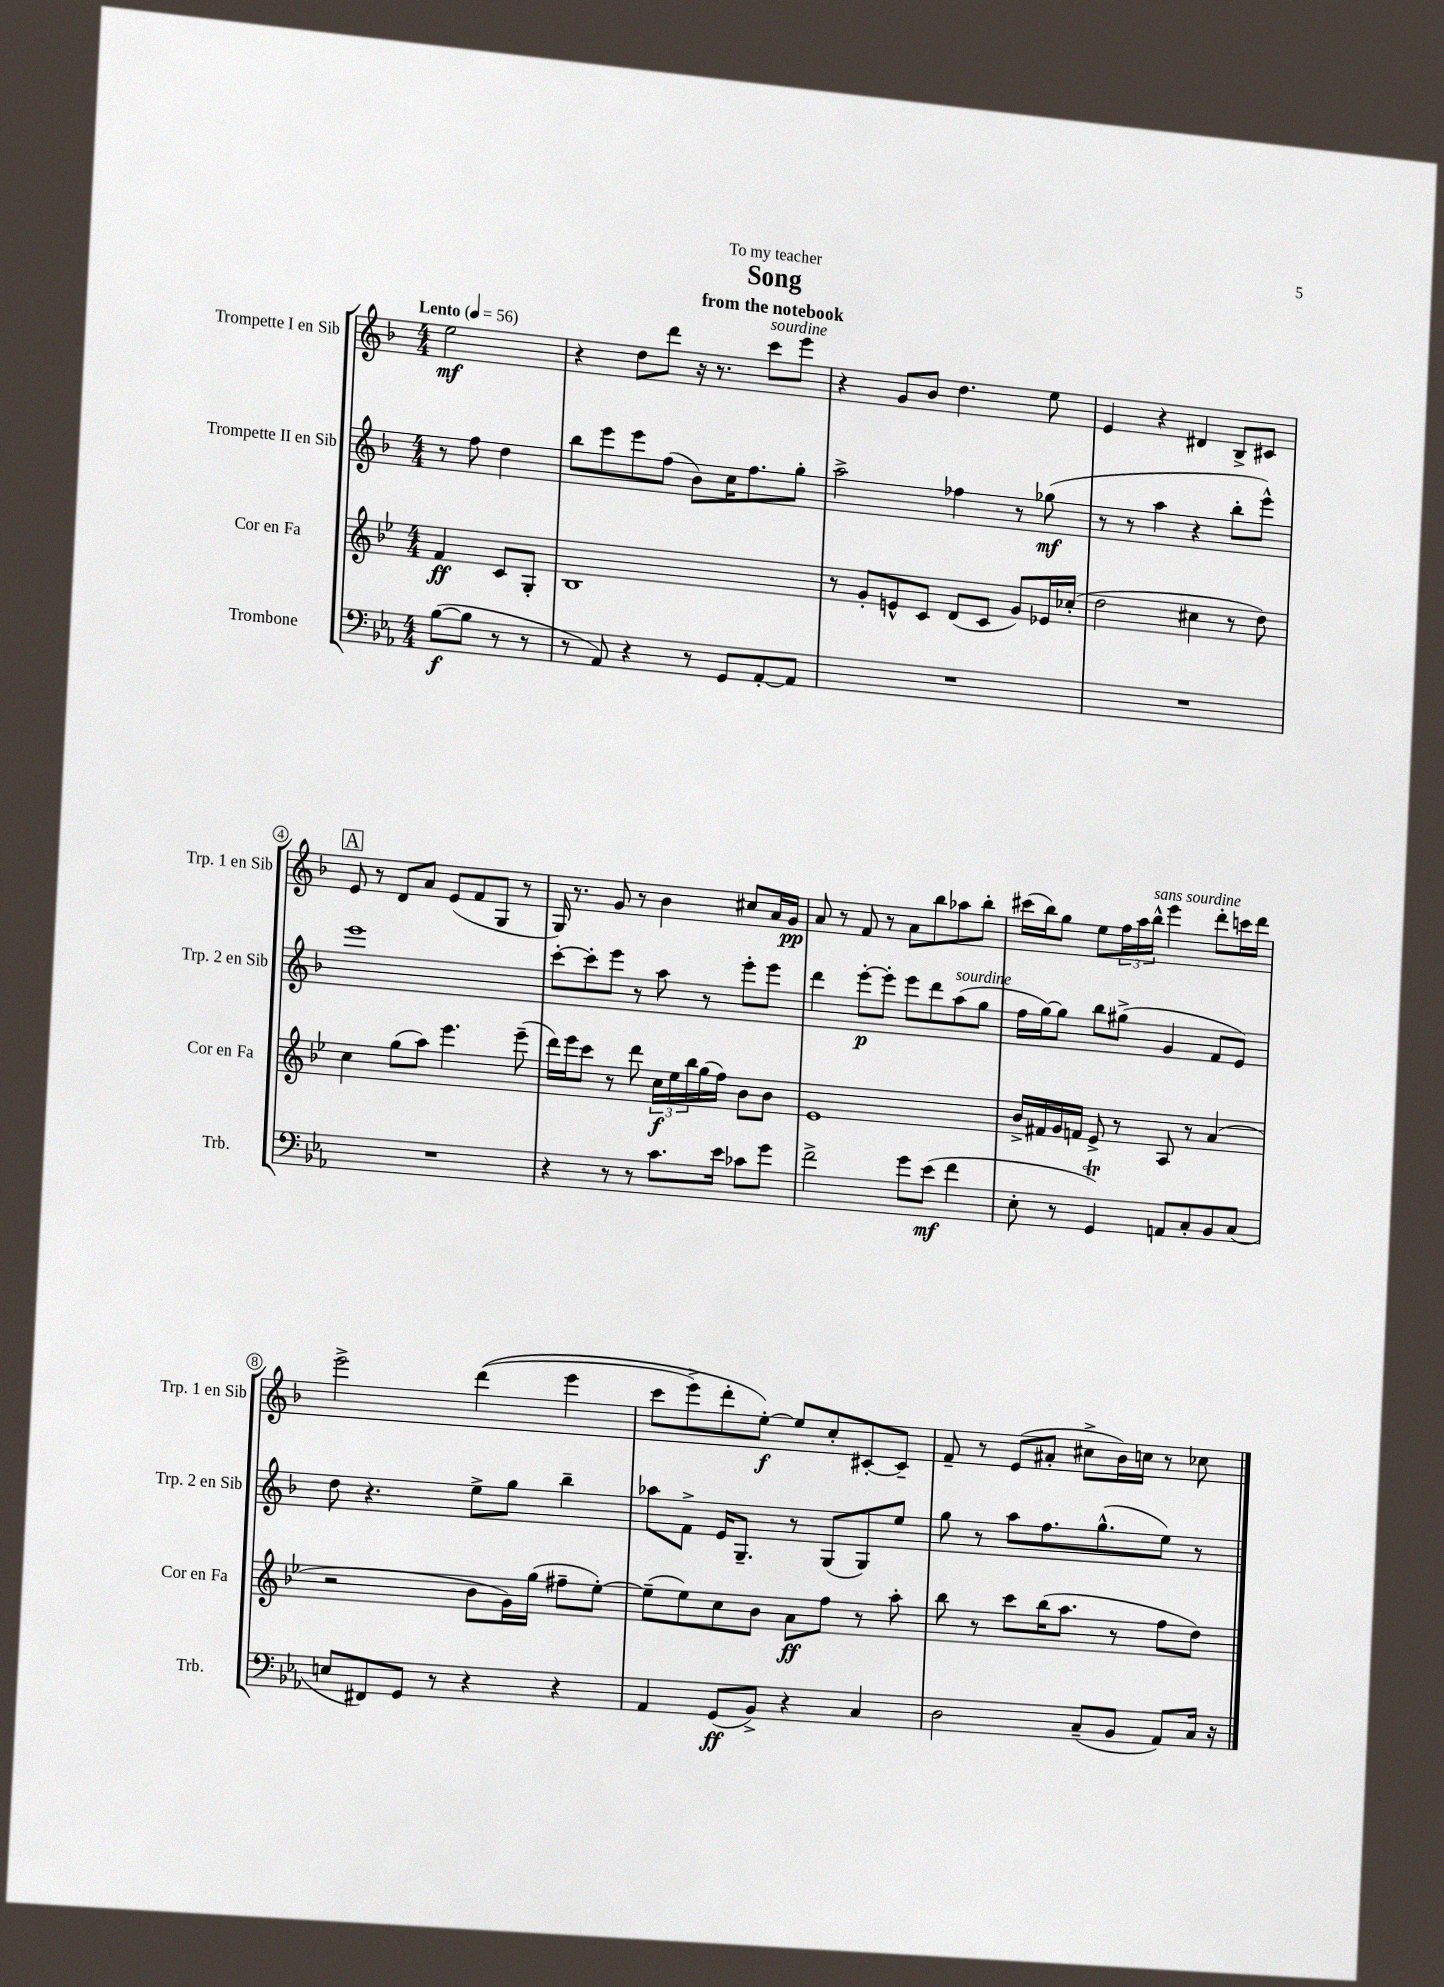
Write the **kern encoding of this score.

**kern	**dynam	**kern	**dynam	**kern	**dynam	**kern	**dynam
*part4	*part4	*part3	*part3	*part2	*part2	*part1	*part1
*staff4	*staff4	*staff3	*staff3	*staff2	*staff2	*staff1	*staff1
*I"Trombone	*	*I"Cor en Fa	*	*I"Trompette II en Sib	*	*I"Trompette I en Sib	*
*I'Trb.	*	*I'Cor en Fa	*	*I'Trp. 2 en Sib	*	*I'Trp. 1 en Sib	*
*clefF4	*	*clefG2	*	*clefG2	*	*clefG2	*
*k[b-e-a-]	*	*k[b-e-]	*	*k[b-]	*	*k[b-]	*
*M4/4	*	*M4/4	*	*M4/4	*	*M4/4	*
*MM56	*	*MM56	*	*MM56	*	*MM56	*
=	=	=	=	=	=	=	=
!	!	!	!	!	!	!LO:TX:a:B:t=Lento	!
([8B-\L	f	4f/	ff	8r	.	2ee\	mf
8B-\J]	.	.	.	8ff\	.	.	.
8r	.	8c/L	.	4dd\	.	.	.
8r	.	8G'/J	.	.	.	.	.
=1	=1	=1	=1	=1	=1	=1	=1
8r	.	1B-	.	8bb-\L	.	4r	.
8AA-/)	.	.	.	8eee\	.	.	.
4r	.	.	.	8eee\	.	8dd\L	.
.	.	.	.	(8ff\J	.	8ddd\J	.
8r	.	.	.	8b-\L)	.	16r	.
.	.	.	.	.	.	8.r	.
8GG/L	.	.	.	16cc\K	.	.	.
.	.	.	.	8.ff\	.	.	.
!	!	!	!	!	!	!LO:TX:a:i:t=sourdine	!
[8AA-'/	.	.	.	.	.	8ccc\L	.
8AA-/J]	.	.	.	8gg'\J	.	8eee\J	.
=2	=2	=2	=2	=2	=2	=2	=2
1r	.	8r	.	2aa^\	.	4r	.
.	.	8g'/L	.	.	.	.	.
.	.	8en^^/	.	.	.	8g/L	.
.	.	8c/J	.	.	.	8b-/J	.
.	.	(8d/L	.	4ff-X\	.	4.dd\	.
.	.	8c/J	.	.	.	.	.
.	.	8g/L)	.	8r	.	.	.
.	.	16e-X/L	.	(8gg-X\	mf	8ee\	.
.	.	(16cc-X'/JJ	.	.	.	.	.
=3	=3	=3	=3	=3	=3	=3	=3
1r	.	2dd\	.	8r	.	4e/	.
.	.	.	.	8r	.	.	.
.	.	.	.	4aa\	.	4r	.
.	.	4cc#X\	.	4r	.	4d#X/	.
.	.	8r	.	8bb-'\L	.	8B-^/L	.
.	.	8dd\)	.	8eee^^\J)	.	8c#X/J	.
!!LO:LB:g=z
!!LO:REH:place=s1:t=A
=4	=4	=4	=4	=4	=4	=4	=4
1r	.	4cc\	.	1eee	.	8e/	.
.	.	.	.	.	.	8r	.
.	.	(8gg\L	.	.	.	8d/L	.
.	.	8aa\J)	.	.	.	8a/J	.
.	.	4.eee-\	.	.	.	(8e/L	.
.	.	.	.	.	.	8f/	.
.	.	.	.	.	.	8G/J	.
.	.	(8eee-~\	.	.	.	8r	.
=5	=5	=5	=5	=5	=5	=5	=5
4r	.	16ddd\LL)	.	[8ccc'\L	.	16G/)	.
.	.	16eee-\J	.	.	.	8.r	.
.	.	8ccc\J	.	8ccc'\]	.	.	.
8r	.	8r	.	8eee\J	.	8g/	.
8r	.	8ddd\	.	8r	.	8r	.
8.c\L	.	24cc\LL	f	8aa\	.	4b-\	.
.	.	24ee-\	.	.	.	.	.
.	.	24bb-\	.	.	.	.	.
.	.	(16gg\	.	8r	.	.	.
16e-\Jk	.	16ff\JJ)	.	.	.	.	.
8c-X\L	.	8b-\L	.	8eee'\L	.	8cc#X/L	.
8g\J	.	8b-\J	.	8eee\J	.	16a/L	.
.	.	.	.	.	.	16g/JJ	pp
=6	=6	=6	=6	=6	=6	=6	=6
2f^\	.	1e-	.	4ddd\	.	8a/	.
.	.	.	.	.	.	8r	.
.	.	.	.	[8eee'\L	p	8f/	.
.	.	.	.	8eee'\J]	.	8r	.
8g\L	.	.	.	8eee\L	.	8a\L	.
(8e-\J	mf	.	.	8ddd\	.	8bb-\	.
!	!	!	!	!LO:TX:a:i:t=sourdine	!	!	!
4f\	.	.	.	(8aa\	.	8aa-X\	.
.	.	.	.	8gg\J	.	8bb-'\J	.
=7	=7	=7	=7	=7	=7	=7	=7
8E-'\	.	16b-^/LL	.	16ff\LL	.	(16ccc#X\LL	.
.	.	16f#X/	.	[16gg\J)	.	16bb-\J)	.
8r	.	16g/	.	8gg\J]	.	8gg\J	.
.	.	16fn/JJ	.	.	.	.	.
4GGt/)	.	8e-^/	.	8bb-\L	.	8ee\L	.
.	.	8r	.	(8gg#X^\J	.	24ff\L	.
.	.	.	.	.	.	24aa\	.
!	!	!	!	!	!	!LO:TX:a:i:t=sans sourdine	!
.	.	.	.	.	.	24bb-^^\JJ	.
8AAn/L	.	8A/	.	4g/	.	4eee\	.
8C'/	.	8r	.	.	.	.	.
8BB-/	.	(4a/	.	8f/L	.	8ddd'\L	.
(8C/J	.	.	.	8e/J)	.	16cccn\L	.
.	.	.	.	.	.	16ddd\JJ	.
!!LO:LB:g=z
=8	=8	=8	=8	=8	=8	=8	=8
8En/L	.	2r	.	8dd\	.	2eee^\	.
8FF#X/)	.	.	.	4.r	.	.	.
8GG/J	.	.	.	.	.	.	.
8r	.	.	.	.	.	.	.
4r	.	8b-\L	.	8ee^\L	.	((4ddd\	.
.	.	16g\L)	.	8gg\J	.	.	.
.	.	(16gg\JJ	.	.	.	.	.
4r	.	8ff#X~\L	.	4bb-~\	.	4eee\	.
.	.	[8ee-'\J)	.	.	.	.	.
=9	=9	=9	=9	=9	=9	=9	=9
4AA-/	.	(8ee-~\L]	.	8aa-X\L	.	8ccc\L	.
.	.	8ee-\)	.	8f^\J	.	8eee^\)	.
(8GG/L	ff	8cc\	.	16e/KL	.	8ddd'\	.
.	.	.	.	8.G~/J	.	.	.
8BB-^/J)	.	8b-\J	.	.	.	[8ee'\J)	f
4r	.	8a\L	ff	8r	.	8ee/L]	.
.	.	8ff\J	.	(8G/L	.	8cc'/	.
4C/	.	8r	.	8G/)	.	[8c#X'/	.
.	.	8aa'\	.	8ee/J	.	8c#~/J]	.
=10	=10	=10	=10	=10	=10	=10	=10
2D\	.	8bb-\	.	8gg\	.	8f~/	.
.	.	8r	.	8r	.	8r	.
.	.	8ccc\L	.	8aa\L	.	(8e/L	.
.	.	(16bb-\K	.	8.ff\	.	8a#X'/J	.
.	.	8.aa\J	.	.	.	.	.
(8C~/L	.	.	.	.	.	8cc#X^\L	.
.	.	.	.	(8.gg^^\	.	.	.
8BB-/J	.	8r	.	.	.	16b-\L)	.
.	.	.	.	.	.	16ccn\JJ	.
8AA-/L)	.	8ff\L	.	8ee\J)	.	8r	.
16C/Jk	.	8dd\J)	.	8r	.	8cc-X\	.
16r	.	.	.	.	.	.	.
==	==	==	==	==	==	==	==
*-	*-	*-	*-	*-	*-	*-	*-
